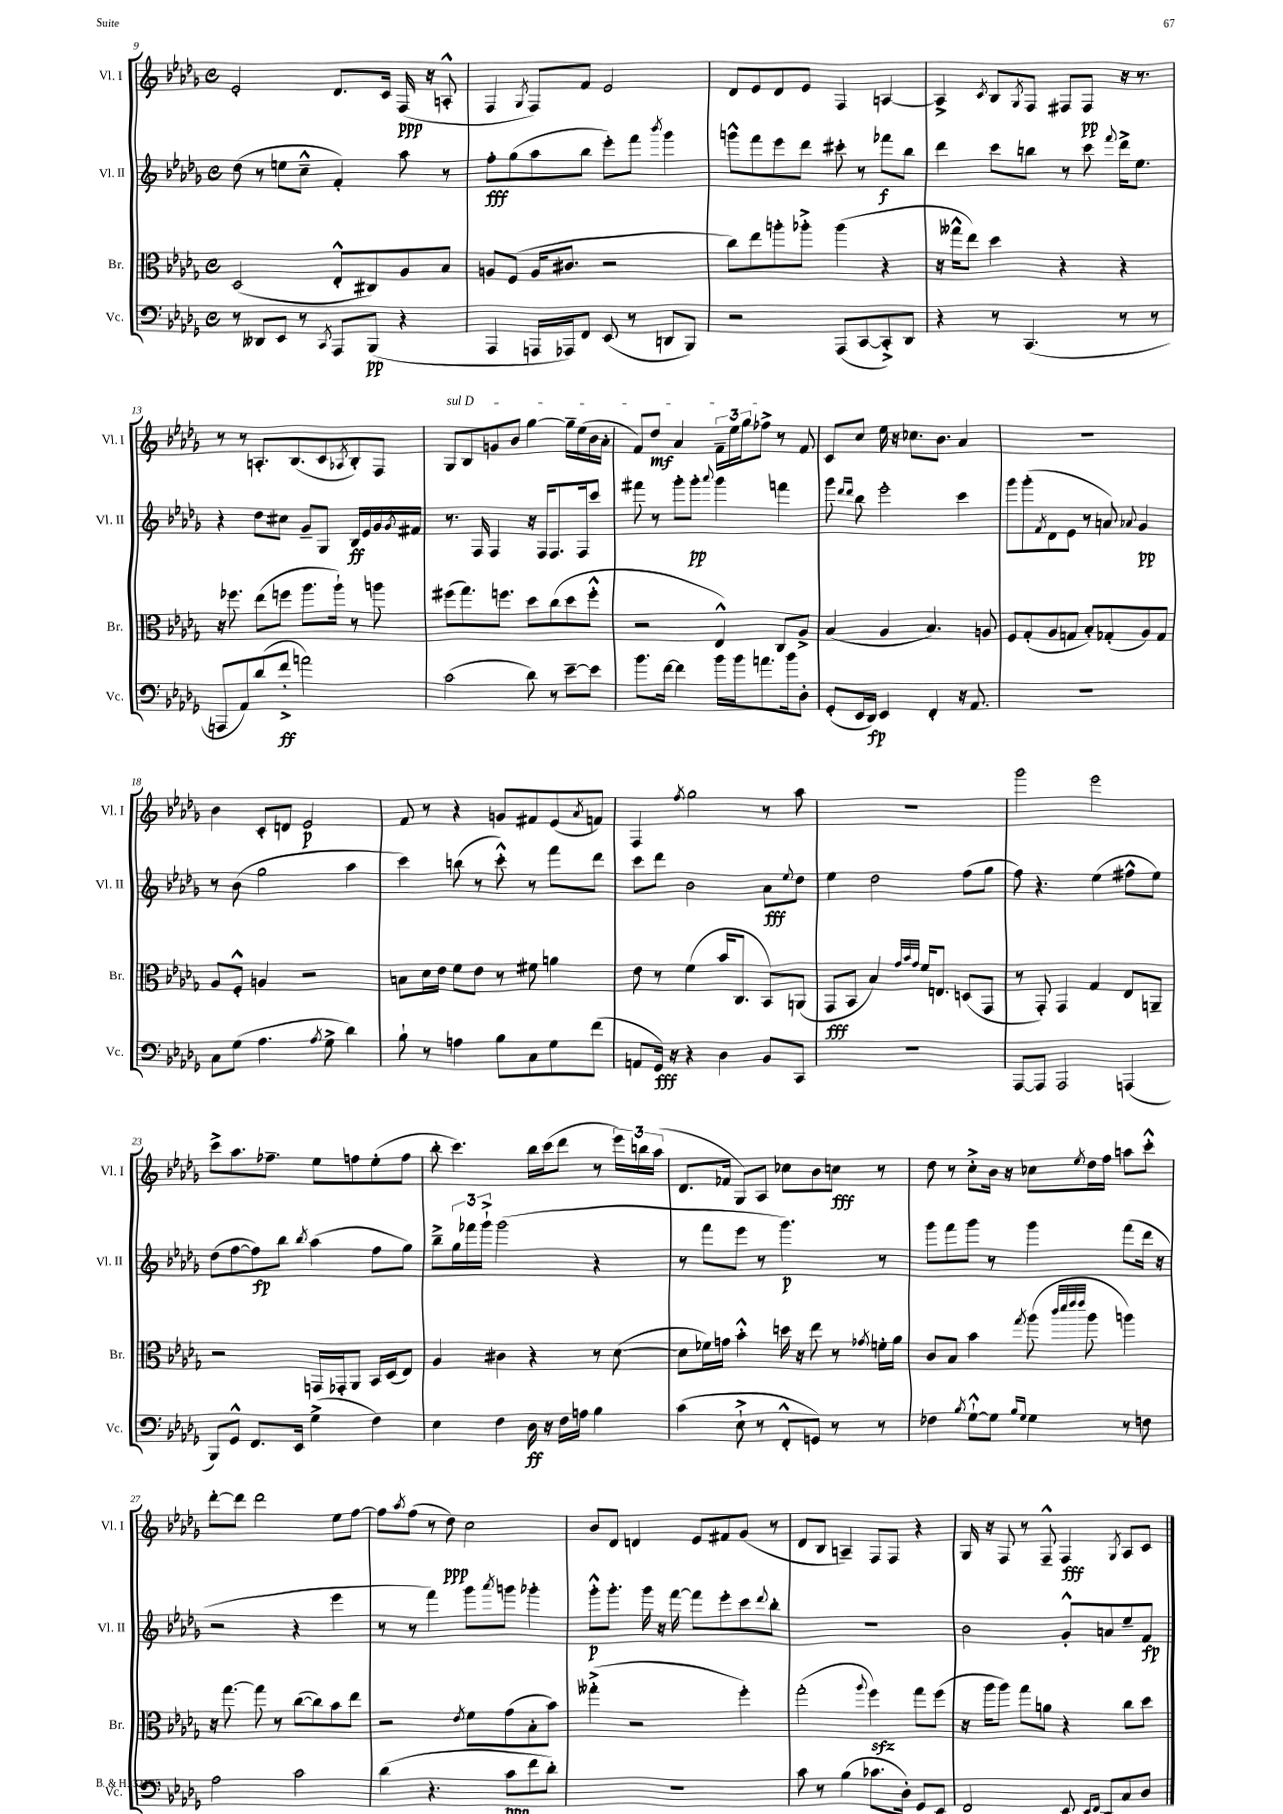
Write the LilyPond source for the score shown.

<<
\new StaffGroup <<
\new Staff = "s0" \with { instrumentName = "Vl. I" shortInstrumentName = "Vl. I" } {
    \clef treble \key des \major \defaultTimeSignature \time 4/4
    ees'2-. des'8. c'16 f16\ppp( r16 a8-.-^ |
    f4 \acciaccatura { ges8 } f8) f'8 ees'2 |
    des'8 ees'8 des'8 ees'8 f4 a4~ |
    a4-> \acciaccatura { c'8 } bes8 \acciaccatura { ges8 } f8 fis8 fis8\pp r16 r8. |
    r8 r8 a8.-. bes8.( c'8 \acciaccatura { aes8 } bes8-.) f8 |
    \once \override TextSpanner.bound-details.left.text = \markup { \italic "sul D" } ges8\startTextSpan bes8 g'8 bes'8 ges''4~ ges''16-- ees''16( bes'16 aes'16-. |
    f'8) des''8\mf aes'4 \tuplet 3/2 { f'16-- ees''16 ges''16 } fes''8->\stopTextSpan r8 f'8 |
    c'8 c''8 ees''16 r16 ces''8. bes'8. aes'4 |
    R1 |
    bes'4 c'8-. d'8 ees'2\p |
    f'8 r8 r4 g'8 fis'8 ees'8( \acciaccatura { aes'8 } f'8) |
    f4 \acciaccatura { f''8 } ges''2 r8 aes''8 |
    R1 |
    ges'''2 ees'''2 |
    c'''8-> aes''8. fes''8.-- ees''8 f''8 ees''8-.( f''8 |
    bes''8-. c'''4.) bes''16 c'''16( des'''8 r8 \tuplet 3/2 { ees'''16) b''16 aes''16( } |
    des'8. fes'16 ges8) aes8 ces''8 bes'8 c''8\fff r8 |
    des''8 r8 c''8-.-> bes'16 r16 ces''8 \acciaccatura { ees''8 } des''16 f''16 a''8 c'''8-.-^ |
    des'''8~-. des'''8 des'''2 ees''8 f''8~ |
    f''8 \acciaccatura { aes''8 } f''8( r8 des''8\ppp) c''2 |
    bes'8 des'8 d'4 ees'8 fis'8 ges'8( r8 |
    des'8 bes8 a4--) f8 f8 r4 |
    ges16 r16 f8 r8 f8---^ f4\fff \acciaccatura { ges8 } aes8 c'8 \bar "|." |
}
\new Staff = "s1" \with { instrumentName = "Vl. II" shortInstrumentName = "Vl. II" } {
    \clef treble \key des \major \defaultTimeSignature \time 4/4
    des''8( r8 e''8 c''8---^ f'4-.) aes''8 r8 |
    f''8-.\fff ges''8( aes''8 bes''8 ees'''8-.) f'''8 \acciaccatura { bes'''8 } ges'''4 |
    g'''8-^ f'''8 ees'''8 des'''8 cis'''8-. r8 fes'''8\f bes''8 |
    des'''4 c'''8 b''8 r8 c'''8 \appoggiatura { f'''8 } des'''16-> ees''8. |
    r4 des''8 cis''8 ges'8-- ges8 bes16\ff ees'16 ges'16 \acciaccatura { ges'8 } fis'16 |
    r8. f16 f4 r16 f16 f8. f16 c'''8 |
    fis'''8 r8 ges'''8-. ges'''8-.\pp \appoggiatura { aes'''8 } ges'''4 f'''4 |
    ges'''8 \grace { des'''16 des'''16 } bes''8 ees'''2-. c'''4 |
    ges'''8 ges'''8-.( \acciaccatura { f'8 } des'8 ees'8 r8 a'8) \appoggiatura { aes'8 } ges'4\pp |
    r8 bes'8( ges''2 aes''4 |
    c'''4) b''8( r8 c'''8-.-^) r8 f'''8 des'''8 |
    c'''8 des'''8 bes'2 aes'8\fff \appoggiatura { ees''8 } des''8 |
    ees''4 des''2 f''8( ges''8 |
    f''8) r4. ees''4( fis''8-^ ees''8) |
    des''8( f''8~ f''8\fp) bes''8 \acciaccatura { bes''8 } aes''4( f''8 ges''8) |
    bes''8---> \tuplet 3/2 { ges''16 fes'''16 ges'''16-!-> } ges'''2( r4 |
    r8 f'''8 ees'''8 r8 ges'''4.\p) r8 |
    ges'''8 f'''8 ges'''8 r8 ges'''4 f'''8( des'''16 r16 |
    r2 r4 ees'''4 |
    r8 r8 f'''4) ges'''8 \acciaccatura { aes'''8 } g'''8 ges'''4-. |
    ges'''8-.-^\p ges'''8.-. ges'''16 r16 f'''16~ f'''8 ees'''8-. c'''8 \appoggiatura { des'''8 } bes''8-. |
    R1 |
    bes'2 ges'8-.-^ a'8 ees''8-- f'8\fp \bar "|." |
}
\new Staff = "s2" \with { instrumentName = "Br." shortInstrumentName = "Br." } {
    \clef alto \key des \major \defaultTimeSignature \time 4/4
    des2( ees8-.-^ cis8) aes8 bes8 |
    a8 f8( a16 cis'8. r2 |
    c''8) ees''8 a''8-. aes''8-.-> aes''4( r4 |
    r16 geses''16-^ ees''8) des''4 r4 r4 |
    r16 fes''8. ees''8( f''8 aes''8. aes''16-!) r8 a''8 |
    fis''8( ges''8.) f''8. des''8 c''8( des''8 f''8-.-^ |
    r2 ees4-^) c8 aes8-> |
    bes4( aes4 bes4.) a8 |
    f8 ges8-.( aes8 g8 bes8-.) ges8-.( aes8) ges8 |
    aes8 f8-.-^ a4 r2 |
    b8 des'16 ees'16 f'8 ees'8 r8 fis'8 a'4 |
    ees'8 r8 f'4( bes'16 c8. bes,8) a,8( |
    ges,8\fff bes,8 bes4) \grace { ges'32 bes'32 ges'32 } f'16 e8. d8( ges,8 |
    r8 ges,8-.) ges,4 ges4 ees8 a,8-- |
    r2 g,16 ges,16-. aes,8 bes,16 des16( ees8) |
    aes4 cis'4 r4 r8 des'8~( |
    des'8 fes'16) g'16 bes'4-.-^ d''16 r16 ees''8 r8 \acciaccatura { ges'8 } f'16-. aes'16 |
    c'8 bes8 bes'4 \acciaccatura { ges''8 } aes''8( \grace { c'''32 des'''32 ees'''32 ees'''32 } aes''8 a''4) |
    r16 ges''8.~ ges''8 r8 c''8~( c''8) bes'8 ees''8 |
    r2 \acciaccatura { ees'8 } f'8 ges'8( bes8-. bes'8) |
    geses''4-.->( r2 f''4-.) |
    ges''2-.( \appoggiatura { aes''8 } f''4\sfz) ges''8 f''8( |
    r16 aes''16 aes''8) ges''8 a'8 r4 c''8 des''8 \bar "|." |
}
\new Staff = "s3" \with { instrumentName = "Vc." shortInstrumentName = "Vc." } {
    \clef bass \key des \major \defaultTimeSignature \time 4/4
    r8 deses,8 ees,8 r8 \acciaccatura { c,8 } aes,,8 bes,,8\pp( r4 |
    aes,,4 a,,16 aes,,16) f,8 ees,8( r8 d,8 bes,,8) |
    r2 aes,,8( c,8~ c,8-.->) des,8 |
    r4 r8 c,4.( r8 r8 |
    a,,8 aes,8) des'8( f'8-.->\ff a'2) |
    c'2( des'8) r8 ees'8~-- ees'8 |
    bes'8. f'16~ f'4 bes'16 bes'16 a'8. bes'16 des8-. |
    ges,8-.( ees,16 des,16\fp) ees,4 f,4-. r16 aes,8. |
    R1 |
    c8 ges8( aes4. \acciaccatura { aes8 } ges8-> des'4) |
    bes8-! r8 a4 bes8 c8 ges8 f'8( |
    a,8 ges,16\fff) r16 r4 des4 bes,8 c,8 |
    R1 |
    aes,,8~ aes,,8 aes,,2 a,,4( |
    bes,,8) ges,8-^ f,8. ees,16 ges4->( f4) |
    ees4 f4 des16\ff r16 f16 a16 bes4 |
    c'4( ees8-!-> r8 f,8-.-^ g,8) r8 r8 |
    fes4 \acciaccatura { bes8 } ges8~-!-^ ges8 \grace { bes16 ges16 } ges4 r8 f8 |
    aes2 c'2 |
    des'4( r4. c'8\ppp f'8 des'8-.) |
    R1 |
    c'8 r8 bes4( ces'8. des16-.) ges,8 ees,8 |
    f,2 ees,8 \grace { ees,16 f,16 } des,8 c8 des8 \bar "|." |
}
>>
>>
\layout { \context { \Score currentBarNumber = #9 } }
